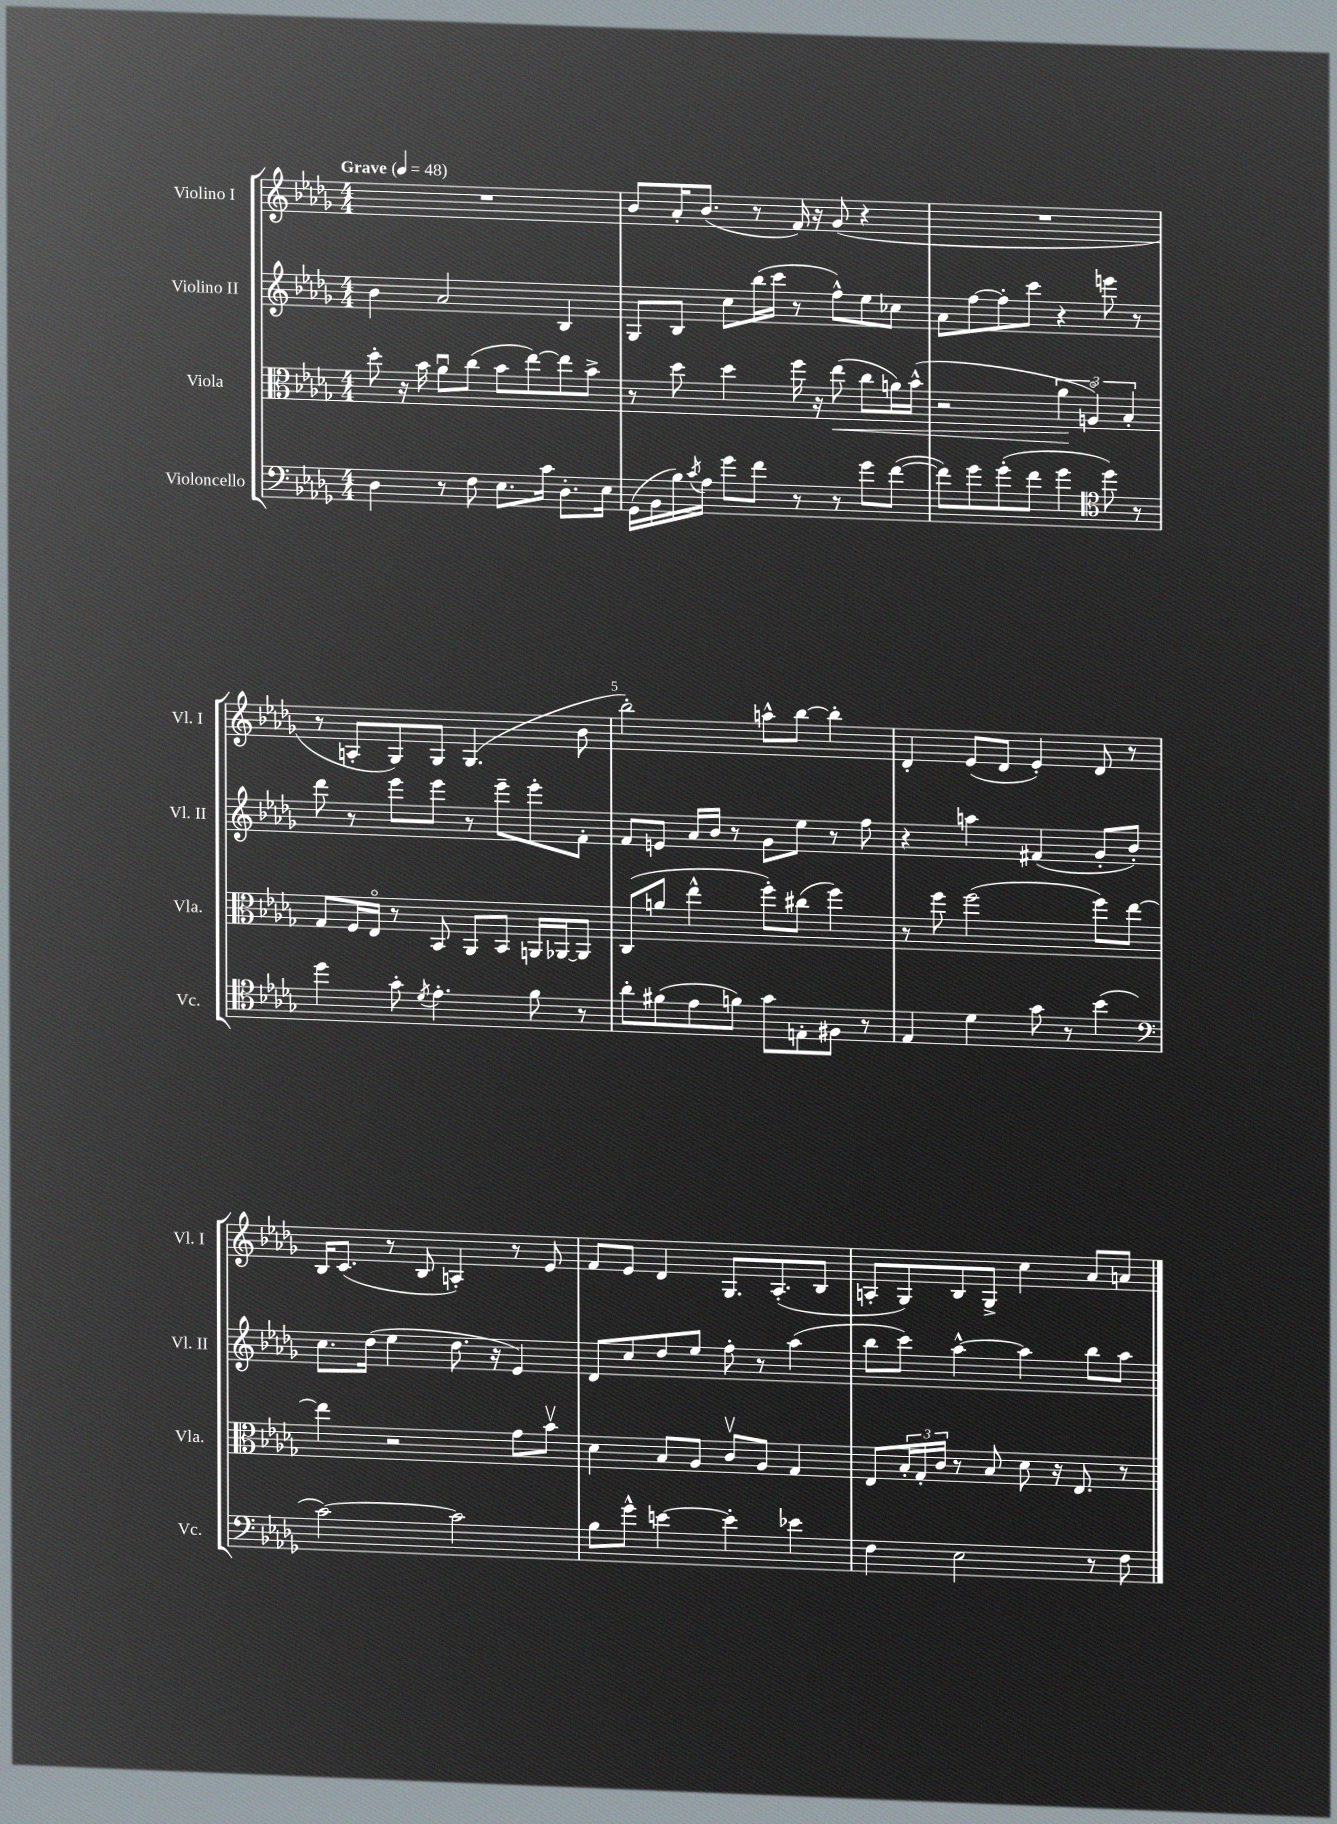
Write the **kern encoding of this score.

**kern	**kern	**kern	**kern
*staff4	*staff3	*staff2	*staff1
*clefF4	*clefC3	*clefG2	*clefG2
*k[b-e-a-d-g-]	*k[b-e-a-d-g-]	*k[b-e-a-d-g-]	*k[b-e-a-d-g-]
*M4/4	*M4/4	*M4/4	*M4/4
*MM48	*MM48	*MM48	*MM48
4D-	8dd-'	4b-	1r
.	16r	.	.
.	16b-	.	.
8r	8a-u	2a-	.
8F	(8cc	.	.
8.E-	8b-	.	.
.	[8ee-)	.	.
16c	.	.	.
8.D-'	8ee-]	4B-	.
.	8b-^	.	.
16E-	.	.	.
=	=	=	=
(16GG-	8r	8G-	8b-
16BB-	.	.	.
16B-)	8dd-	8B-	16a-'
8qc	.	.	.
16A-	.	.	(8.b-
8g-	4dd-	8cc	.
8f	.	(16bb-	8r
.	.	16ccc	.
8r	16ff	8r	16f)
.	16r	.	16r
8r	(8ee-	8ff^^)	(8g-
8g-	8cc	8ee-	4r
([8f	16a)	8cc-	.
.	(16b-^^	.	.
=	=	=	=
8f])	2r	8a-	1r
8g-	.	[8ff	.
(8g-'	.	8ff']	.
8f	.	8ccc	.
4g-	6a-	4r	.
.	6Ao)	.	.
*clefC4	*	*	*
8dd-)	.	8eee	.
.	6B-'	.	.
8r	.	8r	.
=	=	=	=
4dd-	8G-	8ddd-	8r
.	16F	8r	8A'
.	16E-o	.	.
8g-'	8r	8eee-	8G-)
8qd-	.	.	.
4.e-'	8BB-	8eee-	8G-
.	8AA-	8r	(4.G-
.	8BB-	8eee-~	.
8f	16AA	8eee-'	.
.	[16AA-	.	.
8r	8AA-]	8f'	8b-
=	=	=	=
8a-'	(8C	8f	2bb-')
(8f#	8a	8e	.
8e-	4ee-^^	16a-	.
.	.	16b-	.
8f)	.	8r	.
8g-	8ff')	8g-	8aa^^
8E'	(8cc#	8ee-	[8bb-
8F#	4ff)	8r	4bb-']
8r	.	8ff	.
=	=	=	=
4E-	8r	4r	4d-'
.	8ff	.	.
4d-	(2ff	4aa	(8e-
.	.	.	8d-
8g-	.	(4f#	4e-')
8r	.	.	.
(4b-	8ff)	8g-'	8d-
.	[8ee-	8b-')	8r
=	=	=	=
*clefF4	*	*	*
[2c)	4ee-]	8.cc	16B-
.	.	.	(8.c
.	.	(16dd-	.
.	2r	4ee-	8r
.	.	.	8B-
2c]	.	8.dd-	4A')
.	.	16r	.
.	8g-	4e-)	8r
.	8b-v	.	8e-
=	=	=	=
8B-	4d-	8d-	8f
8g-^^	.	8cc	8e-
[4e	8B-	8dd-	4d-
.	8A-	8ee-	.
4e']	8cv	8ff'	8.G-
.	8A-	8r	.
.	.	.	(8.A-'
4e-	4G-	(4aa-	.
.	.	.	8B-
=	=	=	=
4F	8E-	8bb-	8A'
.	24B-'	8ccc)	8G-)
.	24G-'	.	.
.	24c	.	.
2E-	8r	[4aa-^^	8B-
.	8B-	.	8G-^
.	8d-	4aa-]	4cc
.	16r	.	.
.	8.E-	.	.
8r	.	8bb-	8a-
8F	8r	8aa-	8a
==	==	==	==
*-	*-	*-	*-
